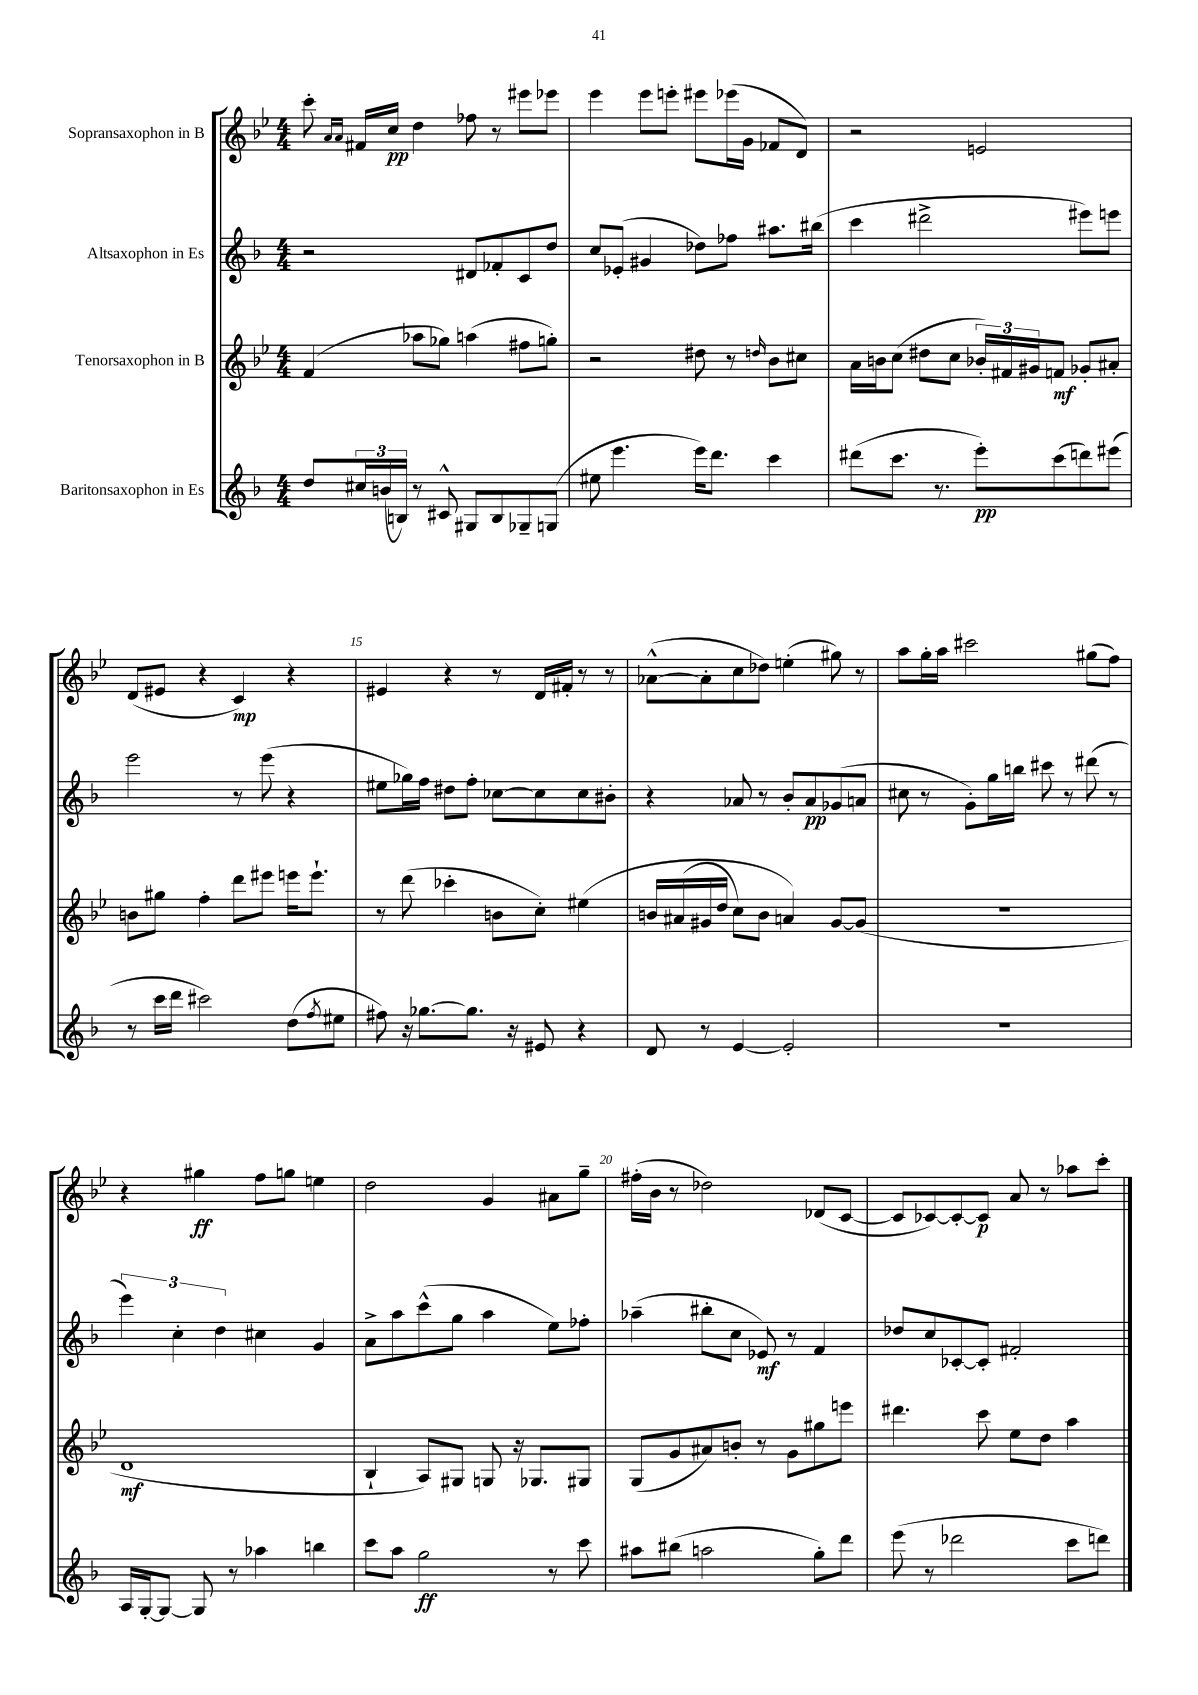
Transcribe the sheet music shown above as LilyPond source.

<<
\new StaffGroup <<
\new Staff = "s0" \with { instrumentName = "Sopransaxophon in B" } {
    \clef treble \key bes \major \numericTimeSignature \time 4/4
    c'''8-. \grace { a'16 a'16 } fis'16 c''16\pp d''4 fes''8 r8 eis'''8 ees'''8 |
    ees'''4 ees'''8 e'''8-. eis'''8 ees'''16( g'16 fes'8 d'8) |
    r2 e'2 |
    d'8( eis'8 r4 c'4\mp) r4 |
    eis'4 r4 r8 d'16 fis'16-. r8 r8 |
    aes'8~-^( aes'8-. c''8 des''8) e''4-.( gis''8) r8 |
    a''8 g''16-. a''16 cis'''2 gis''8( f''8) |
    r4 gis''4\ff f''8 g''8 e''4 |
    d''2 g'4 ais'8 g''8-- |
    fis''16-.( bes'16 r8 des''2) des'8( c'8~ |
    c'8 ces'8~) ces'8~-. ces'8\p a'8 r8 aes''8 c'''8-. \bar "|." |
}
\new Staff = "s1" \with { instrumentName = "Altsaxophon in Es" } {
    \clef treble \key f \major \numericTimeSignature \time 4/4
    r2 dis'8 fes'8-. c'8 d''8 |
    c''8 ees'8-.( gis'4 des''8) fes''8 ais''8. bis''16( |
    c'''4 dis'''2-> eis'''8) e'''8 |
    e'''2 r8 e'''8( r4 |
    eis''8 ges''16) f''16 dis''8 f''8-. ces''8~ ces''8 ces''8 bis'8-. |
    r4 aes'8 r8 bes'8-. aes'8\pp ges'8( a'8 |
    cis''8 r8 g'8-.) g''16 b''16 cis'''8 r8 dis'''8( r8 |
    \tuplet 3/2 { e'''4) c''4-. d''4 } cis''4 g'4 |
    a'8-> a''8 c'''8-^( g''8 a''4 e''8) fes''8-. |
    aes''4--( bis''8-. c''8 ees'8\mf) r8 f'4 |
    des''8 c''8 ces'8~-. ces'8-. fis'2-. \bar "|." |
}
\new Staff = "s2" \with { instrumentName = "Tenorsaxophon in B" } {
    \clef treble \key bes \major \numericTimeSignature \time 4/4
    f'4( aes''8 ges''8) a''4( fis''8 g''8-.) |
    r2 dis''8 r8 \grace { d''16 } bes'8 cis''8 |
    a'16 b'16 c''8( dis''8 c''8 \tuplet 3/2 { bes'16-.) fis'16 gis'16 } f'8\mf ges'8-. ais'8-. |
    b'8 gis''8 f''4-. d'''8 eis'''8 e'''16 e'''8.-! |
    r8 d'''8( ces'''4-. b'8 c''8-.) eis''4\( |
    b'16 ais'16( gis'16 d''16 c''8) b'8 a'4\) gis'8~ gis'8( |
    R1 |
    d'1\mf |
    bes4-! a8) gis8 g8 r16 ges8. gis8 |
    g8( g'8 ais'8) b'8-. r8 g'8 gis''8 e'''8 |
    dis'''4. c'''8 ees''8 d''8 a''4 \bar "|." |
}
\new Staff = "s3" \with { instrumentName = "Baritonsaxophon in Es" } {
    \clef treble \key f \major \numericTimeSignature \time 4/4
    d''8 \tuplet 3/2 { cis''16 b'16( b16) } r8 cis'8-^ gis8 b8 ges8-- g8( |
    eis''8 e'''4. e'''16) d'''8. c'''4 |
    dis'''8( c'''8. r8. e'''8-.\pp) c'''8( d'''8) eis'''8( |
    r8 c'''16 d'''16 cis'''2) d''8( \acciaccatura { f''8 } eis''8 |
    fis''8) r16 ges''8.~ ges''8. r16 eis'8 r4 |
    d'8 r8 e'4~ e'2-. |
    R1 |
    a16 g16~-. g8~ g8 r8 aes''4 b''4 |
    c'''8 a''8 g''2\ff r8 c'''8 |
    ais''8 bis''8( a''2 g''8-.) d'''8 |
    e'''8( r8 des'''2 c'''8 d'''8) \bar "|." |
}
>>
>>
\layout { \context { \Score currentBarNumber = #11 \override BarNumber.break-visibility = ##(#f #t #t) barNumberVisibility = #(every-nth-bar-number-visible 5) } }
